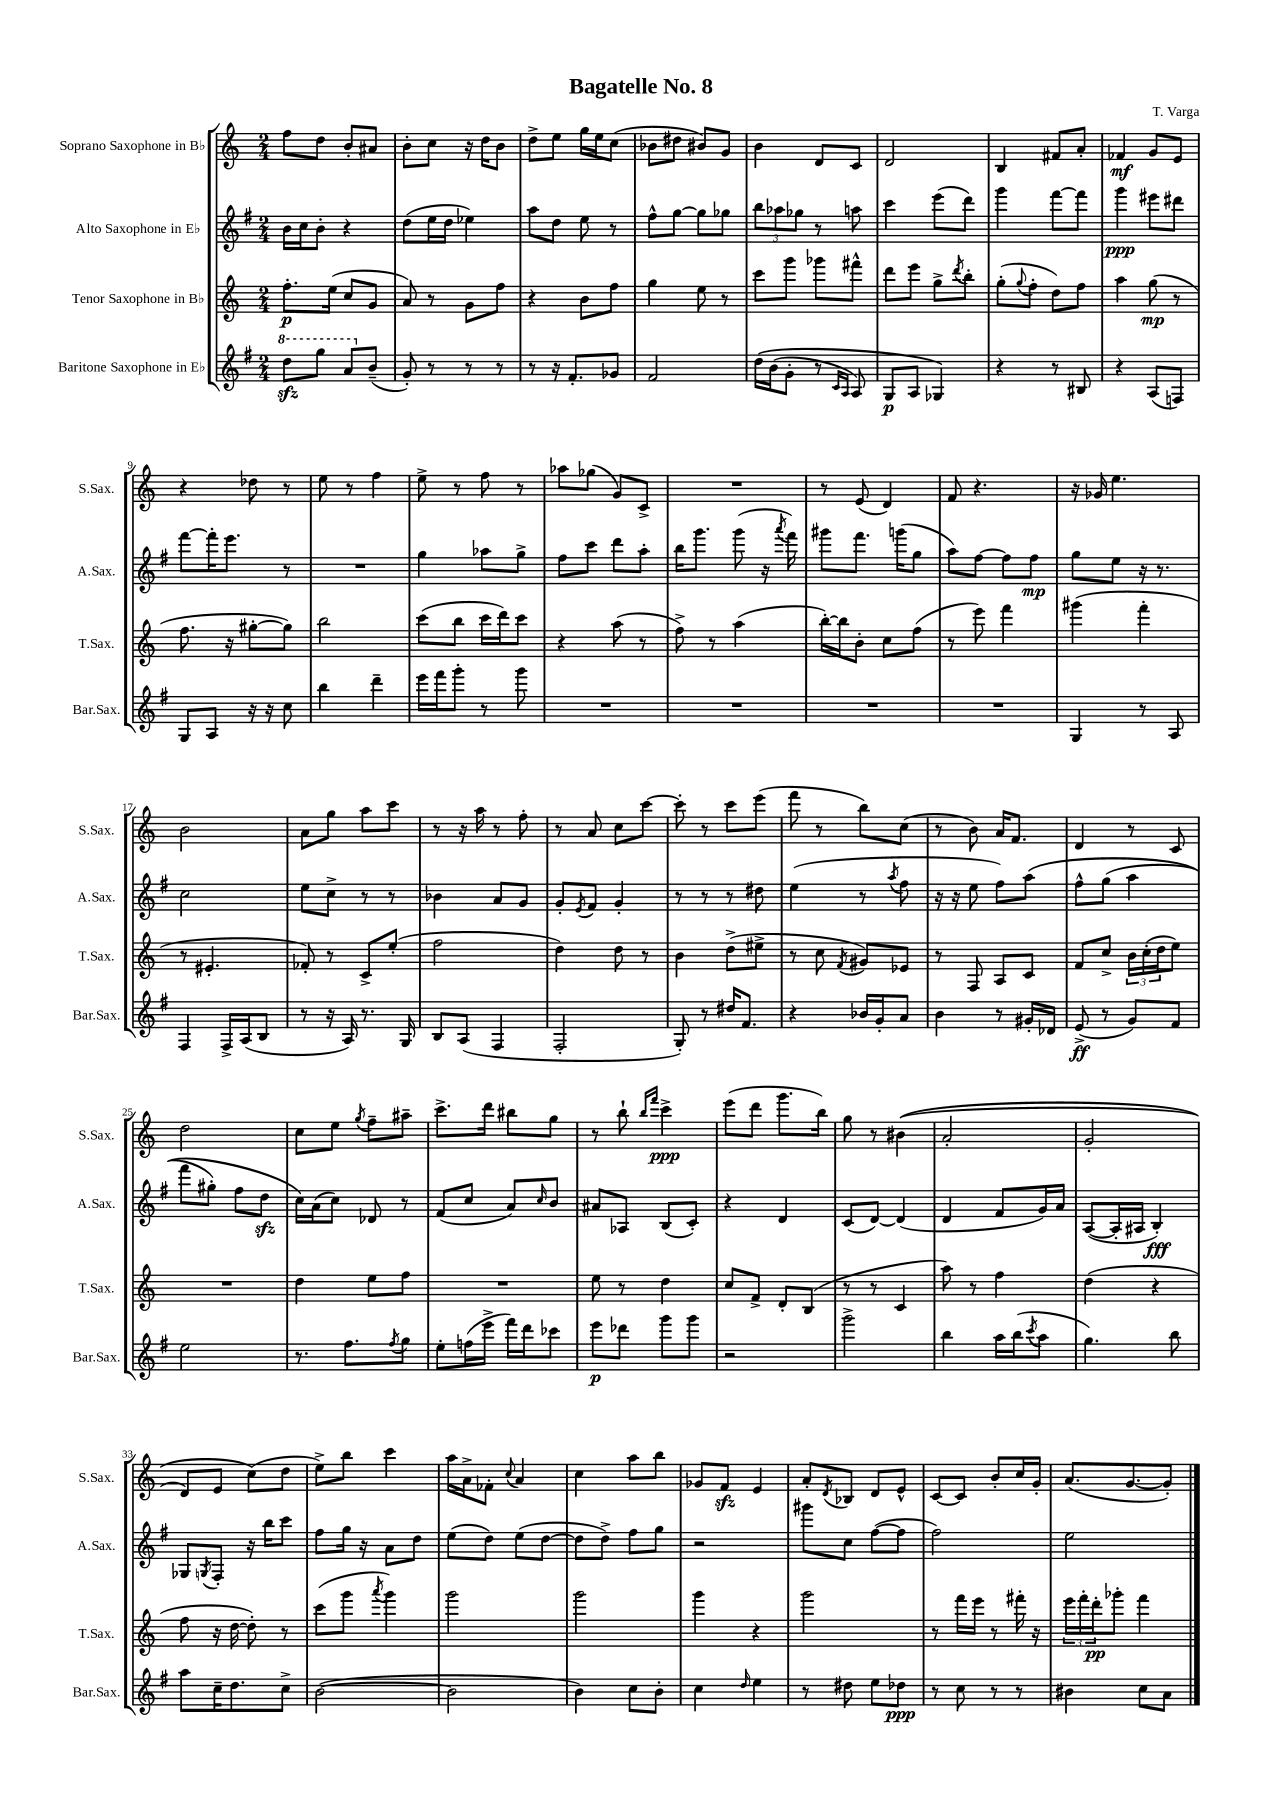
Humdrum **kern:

**kern	**kern	**kern	**kern
*staff4	*staff3	*staff2	*staff1
*clefG2	*clefG2	*clefG2	*clefG2
*k[f#]	*k[]	*k[f#]	*k[]
*M2/4	*M2/4	*M2/4	*M2/4
8ddd	8.ff'	16b	8ff
.	.	16cc	.
8ggg	.	8b'	8dd
.	(16ee	.	.
8aa	8cc	4r	8b'
(8b~	8g	.	8a#
=	=	=	=
8g')	8a)	(8dd	8b'
8r	8r	16ee	8cc
.	.	16dd	.
8r	8g	4ee-)	16r
.	.	.	16dd
8r	8ff	.	8b
=	=	=	=
8r	4r	8aa	8dd^
16r	.	8dd	8ee
8.f#'	.	.	.
.	8b	8ee	16gg
.	.	.	16ee
8g-	8ff	8r	(8cc
=	=	=	=
2f#	4gg	8ff#^^	8b-
.	.	[8gg	8dd#
.	8ee	8gg]	8b#)
.	8r	8gg-	8g
=	=	=	=
&(16dd	8ccc	12bb	4b
(16b	.	.	.
.	.	12aa-	.
8g'	8ggg	.	.
.	.	12gg-	.
8r	8ggg-	8r	8d
16qqc	.	.	.
16qqA	.	.	.
8A)	8fff#^^	8aa	8c
=	=	=	=
8G	8ddd	4ccc	2d
8A	8eee	.	.
4G-&)	8gg^	(8eee	.
.	8qddd	.	.
.	8bb'	8ddd)	.
=	=	=	=
4r	(8gg'	4ggg	4B
.	8qqgg	.	.
.	8ff'	.	.
8r	8dd)	[8fff#	8f#
8B#	8ff	8fff#]	8a'
=	=	=	=
4r	4aa	4ggg	4f-
(8A	(8gg	8eee#	8g
8F)	8r	8ddd#	8e
=	=	=	=
8G	8.ff	[8fff#	4r
8A	.	16fff#']	.
.	16r	8.eee	.
16r	[8gg#'	.	8dd-
16r	.	.	.
8cc	8gg#])	8r	8r
=	=	=	=
4bb	2bb	2r	8ee
.	.	.	8r
4ddd~	.	.	4ff
=	=	=	=
16eee	(8ccc	4gg	8ee^
16fff#	.	.	.
8ggg'	8bb	.	8r
8r	16ccc	8aa-	8ff
.	16ddd)	.	.
8ggg	8ccc	8gg^	8r
=	=	=	=
2r	4r	8ff#	8aa-
.	.	8ccc	(8gg-
.	(8aa	8ddd	8g)
.	8r	8aa'	8c^
=	=	=	=
2r	8ff^)	16bb	2r
.	.	8.ggg	.
.	8r	.	.
.	(4aa	(8ggg	.
.	.	16r	.
.	.	8qaaa	.
.	.	16fff#)	.
=	=	=	=
2r	[16bb')	8ggg#	8r
.	16bb]	.	.
.	8b'	8.fff#	(8e
.	8cc	.	4d)
.	.	(16ggg	.
.	(8ff	8gg	.
=	=	=	=
2r	8r	8aa)	8f
.	8eee)	[8ff#	4.r
.	4fff	8ff#]	.
.	.	8ff#	.
=	=	=	=
4G	(4ggg#	8gg	16r
.	.	.	16g-
.	.	8ee	4.ee
8r	4fff'	16r	.
.	.	8.r	.
8A	.	.	.
=	=	=	=
4F#	8r	2cc	2b
.	4.e#'	.	.
16F#^	.	.	.
(16A	.	.	.
8B	.	.	.
=	=	=	=
8r	8f-')	8ee	8a
16r	8r	8cc^	8gg
16A)	.	.	.
8.r	8c^	8r	8aa
.	(8ee'	8r	8ccc
16G	.	.	.
=	=	=	=
8B	2ff	4b-	8r
(8A	.	.	16r
.	.	.	16aa
4F#	.	8a	8r
.	.	8g	8ff'
=	=	=	=
2F#'	4dd)	8g'	8r
.	.	8qe	.
.	.	8f#	8a
.	8dd	4g'	8cc
.	8r	.	[8ccc
=	=	=	=
8G')	4b	8r	8ccc']
8r	.	8r	8r
16dd#	(8dd^	8r	8ccc
8.f#	.	.	.
.	8ee#^	8dd#	(8eee
=	=	=	=
4r	8r	(4ee	8fff
.	8cc	.	8r
.	8qf	.	.
16b-	8g#)	8r	8bb)
16g'	.	.	.
.	.	8qaa	.
8a	8e-	8ff#	(8cc
=	=	=	=
4b	8r	16r	8r
.	.	16r	.
.	8F	8ee	8b)
8r	8A	8ff#)	16a
.	.	.	8.f
16g#'	8c	&(8aa	.
16d-	.	.	.
=	=	=	=
(8e^	8f	8ff#^^	4d
8r	8cc^	(8gg	.
8g)	24b	4aa	8r
.	(24cc'	.	.
.	24dd	.	.
8f#	8ee)	.	8c
=	=	=	=
2ee	2r	8fff#	2dd
.	.	8gg#')	.
.	.	8ff#	.
.	.	8dd	.
=	=	=	=
8.r	4dd	16cc&)	8cc
.	.	(16a	.
.	.	8cc)	8ee
8.ff#	.	.	.
.	.	.	8qgg
.	8ee	8d-	8ff~
8qff#	.	.	.
8gg	8ff	8r	8aa#~
=	=	=	=
8ee'	2r	(8f#	8.ccc^
(16ff	.	8cc	.
16eee^	.	.	16ddd
16fff#)	.	8a)	8bb#
16ddd	.	.	.
.	.	16qqcc	.
8ccc-	.	8b	8gg
=	=	=	=
8eee	8ee	8a#	8r
8ddd-	8r	8A-	8bb`
.	.	.	16qqbb
.	.	.	16qqfff
8ggg	4dd	(8B	4ccc^
8ggg	.	8c')	.
=	=	=	=
2r	8cc	4r	(8eee
.	8f^	.	8ddd
.	8d'	4d	8.ggg
.	(8B	.	.
.	.	.	16bb)
=	=	=	=
2ggg^	8r	(8c	8gg
.	8r	[8d)	8r
.	4c	(4d]	&((4b#
=	=	=	=
4bb	8aa)	4d	2a'
.	8r	.	.
16aa	4ff	8f#	.
(16bb	.	.	.
8qccc	.	.	.
8aa	.	16g)	.
.	.	16a	.
=	=	=	=
4.gg)	(4dd	([8A	2g'
.	.	16A']	.
.	.	16A#	.
.	4r	4B')	.
8bb	.	.	.
=	=	=	=
8aa	8ff	8G-	8d)
.	.	8qG	.
16cc~	16r	8F#'	8e
8.dd	[16dd	.	.
.	8dd'])	16r	(8cc&)
.	.	16bb	.
8cc^	8r	8ccc	8dd
=	=	=	=
([2b	(8ccc	8ff#	8ee^)
.	8ggg	16gg	8bb
.	.	16r	.
.	8qaaa	.	.
.	4ggg)	8a	4ccc
.	.	8dd	.
=	=	=	=
2b]	2ggg	(8ee	16aa
.	.	.	16a^
.	.	8dd)	8f-'
.	.	.	8qqcc
.	.	(8ee	4a
.	.	[8dd	.
=	=	=	=
4b)	2ggg	8dd]	4cc
.	.	8dd^)	.
8cc	.	8ff#	8aa
8b'	.	8gg	8bb
=	=	=	=
4cc	4ggg	2r	8g-
.	.	.	8f
16qqdd	.	.	.
4ee	4r	.	4e
=	=	=	=
8r	2ggg	8ggg#	8a'
.	.	.	8qd
8dd#	.	8cc	8B-
8ee	.	([8ff#	8d
8dd-	.	8ff#]	8e^^
=	=	=	=
8r	8r	2ff#)	[8c
8cc	16fff	.	8c]
.	16eee	.	.
8r	8r	.	8b'
8r	16fff#'	.	16cc
.	16r	.	16g'
=	=	=	=
4b#	24eee	2ee	(8.a
.	24fff'	.	.
.	24ddd'	.	.
.	8ggg-'	.	.
.	.	.	[8.g
8cc	4fff	.	.
8a	.	.	8g'])
==	==	==	==
*-	*-	*-	*-
